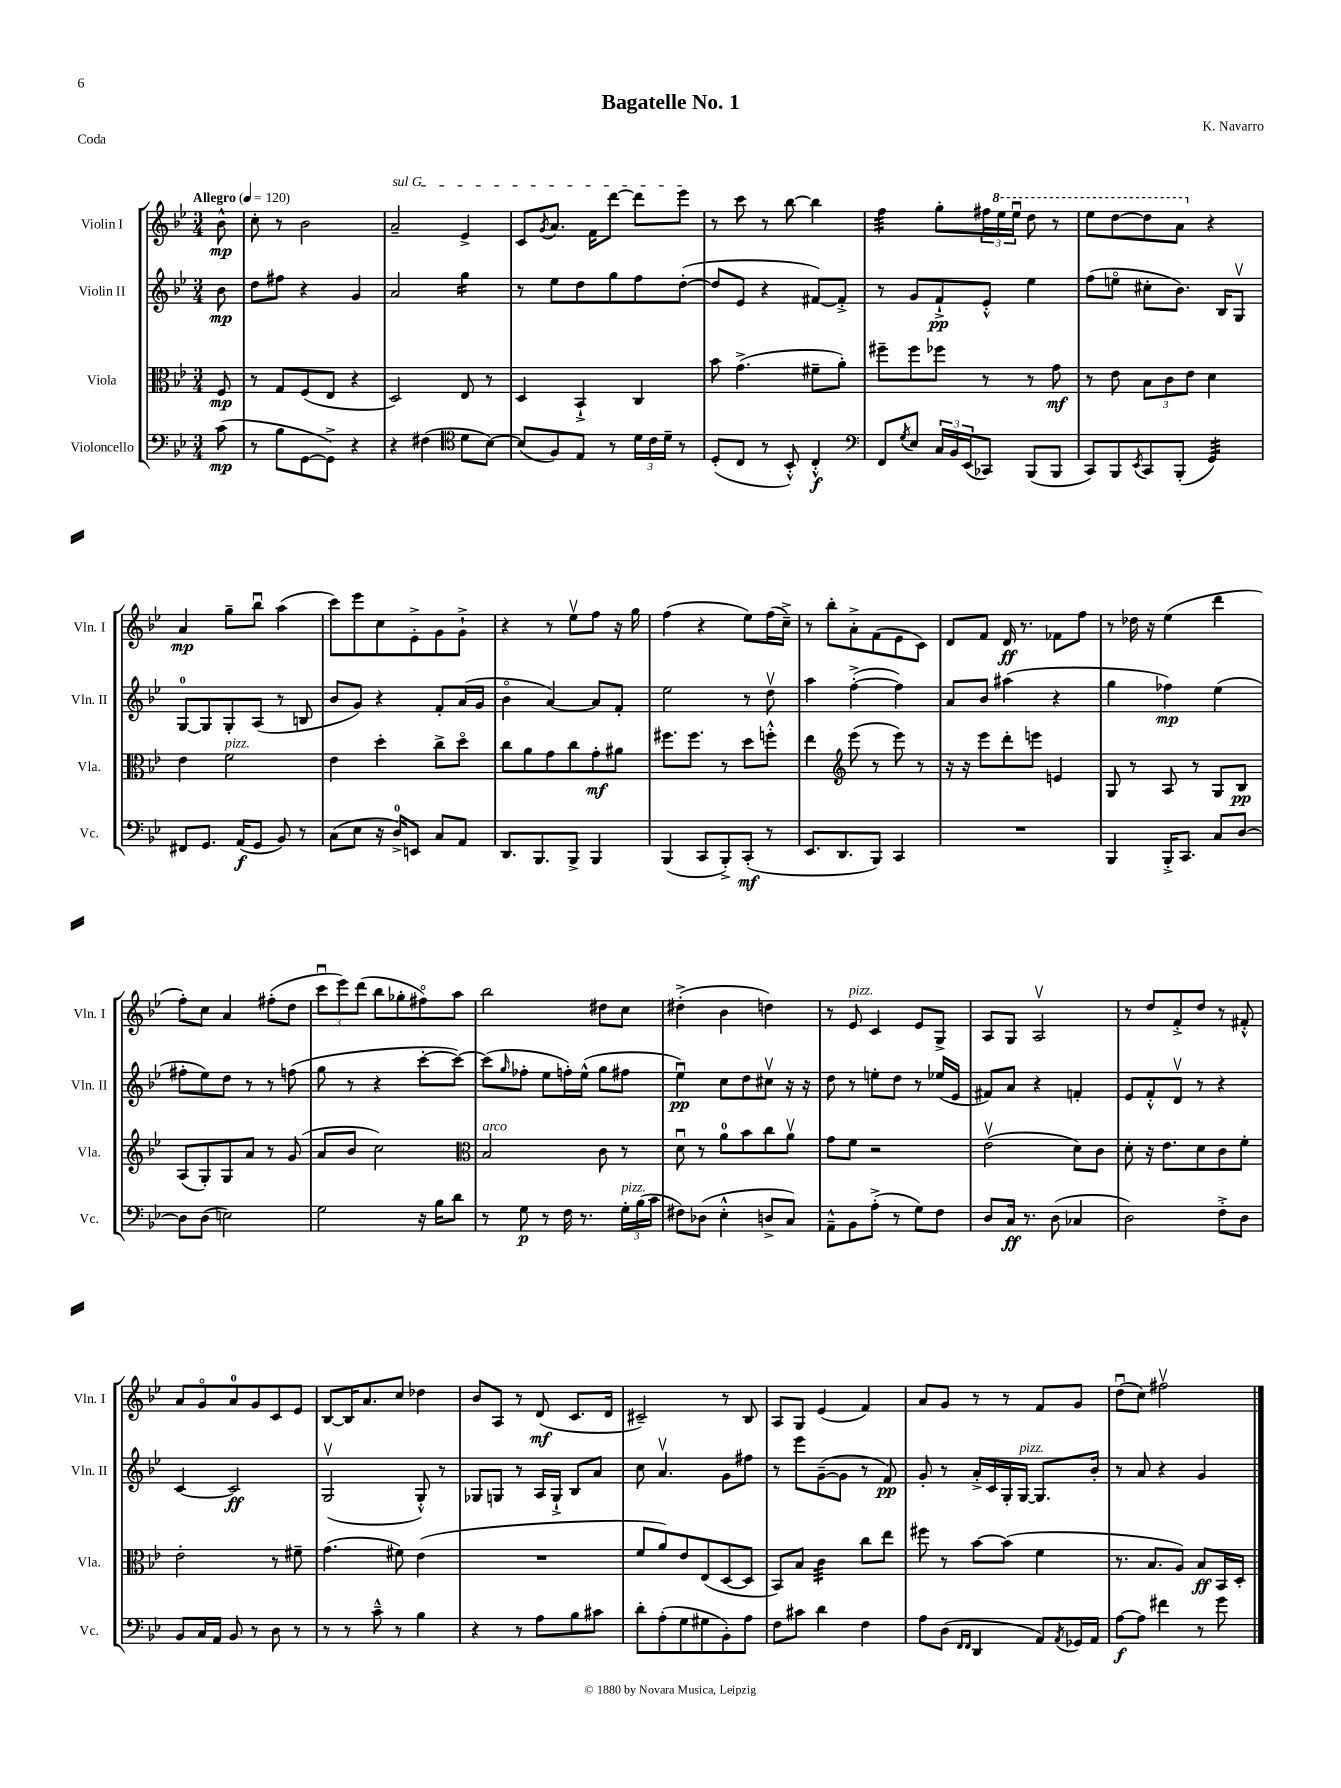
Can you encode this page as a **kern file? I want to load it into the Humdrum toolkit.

**kern	**kern	**kern	**kern
*staff4	*staff3	*staff2	*staff1
*clefF4	*clefC3	*clefG2	*clefG2
*k[b-e-]	*k[b-e-]	*k[b-e-]	*k[b-e-]
*M3/4	*M3/4	*M3/4	*M3/4
*MM120	*MM120	*MM120	*MM120
(8c	8F	8b-	8b-^^
=	=	=	=
8r	8r	8dd	8cc'
8B-	8G	8ff#	8r
[8GG	(8F	4r	2b-
8GG^])	8E-	.	.
4r	4r	4g	.
=	=	=	=
4r	2D)	2a	2a~
(4F#	.	.	.
*clefC4	*	*	*
8d	8E-	4gg	4e-^
[8B-)	8r	.	.
=	=	=	=
(8B-]	4D	8r	8c
.	.	.	8qg
8F)	.	8ee-	8.a
8E-	4BB-`^	8dd	.
.	.	.	16f
8r	.	8gg	[8ddd
24d	4C	8ff	8ddd]
24c	.	.	.
24d~	.	.	.
8r	.	([8dd'	8eee-
=	=	=	=
(8D'	8b-	8dd]	8r
8C	(4.g^	8e-	8ccc
8r	.	4r	8r
8BB-'^^)	.	.	[8bb-
4C'^^	8f#~	[8f#)	4bb-]
.	8a')	8f#'^]	.
=	=	=	=
*clefF4	*	*	*
8FF	8ff#~	8r	4ff
8qG	.	.	.
8E-	8ff#	8g	.
24C	8ff-	8f`^	8gg'
24BB-	.	.	.
(24EE-	.	.	.
8CC-)	8r	8e-'^^	24ff#
.	.	.	24eee-
.	.	.	24eee-u
(8BBB-	8r	4ee-	8ddd
8BBB-	8g	.	8r
=	=	=	=
8CC)	8r	(8ff	8eee-
8BBB-	8e-	8eeo	[8ddd
8qEE-	.	.	.
8CC	12B-	8cc#'	8ddd]
.	12c	.	.
(8BBB-'	.	8.b-)	8aa
.	12e-	.	.
4GG)	4d	.	4r
.	.	16B-	.
.	.	8Gv	.
=	=	=	=
8FF#	4e-	[8G	4a
8.GG	.	8G]	.
.	2f	8G'	8gg~
(16AA	.	.	.
8GG	.	(8A	8bb-u
8BB-)	.	8r	(4aa
8r	.	8B	.
=	=	=	=
(8C	4e-	8b-	8ccc)
8E-	.	8g)	8eee-
16r	4dd'	4r	8cc
16D^)	.	.	.
8EE	.	.	8e-'^
8C	8cc^	8f'	8g
8AA	8ddo	(16a	8g`^
.	.	16g	.
=	=	=	=
8.DD	8cc	4b-o	4r
.	8a	.	.
8.BBB-	.	.	.
.	8g	[4a)	8r
8BBB-^	8cc	.	8ee-v
4BBB-	8g'	8a]	8ff
.	8a#	8f'	16r
.	.	.	16gg
=	=	=	=
(4BBB-	8.ff#	2ee-	(4ff
.	8.ff#	.	.
8CC	.	.	4r
8BBB-'^)	8r	.	.
(8CC'	8dd	8r	8ee-)
8r	8ff'^^	8ddv	(16ff
.	.	.	16cc~^)
=	=	=	=
8.EE-	4ee-	4aa	8r
.	.	.	8bb-'
8.DD	.	.	.
*	*clefG2	*	*
.	(8eee-	([4ff'^	8a'^
8BBB-)	8r	.	(8f
4CC	8eee-)	4ff])	8e-
.	8r	.	8c)
=	=	=	=
2.r	16r	8a	8d
.	16r	.	.
.	8eee-	8b-	8f
.	8ddd'	(4aa#	16d
.	.	.	8.r
.	8eee	.	.
.	4e	4r	8f-
.	.	.	8ff
=	=	=	=
4BBB-	8G	4gg	8r
.	8r	.	16dd-
.	.	.	16r
16BBB-'^	8A	4ff-)	(4ee-
8.CC	.	.	.
.	8r	.	.
8C	8G	(4ee-	4ddd
[8D	8B-	.	.
=	=	=	=
8D]	(8A	8ff#'	8ff')
(8D	8G')	8ee-)	8cc
2E)	8G	8dd	4a
.	8a	8r	.
.	8r	8r	(8ff#'
.	(8g	(8ff	8dd
=	=	=	=
2G	8a	8gg	12cccu
.	.	.	12eee-)
.	8b-	8r	.
.	.	.	(12ddd
.	2cc)	4r	8bb-
.	.	.	8gg-'
16r	.	[8ccc'	8ff#o)
16B-	.	.	.
8d	.	8ccc_)	8aa
=	=	=	=
*	*clefC3	*	*
8r	2B-	(8ccc]	2bb-
.	.	16qqgg	.
8G	.	8ff-'	.
8r	.	8ee-	.
16F	.	16ff')	.
8.r	.	(16ee-^^	.
.	8c	8gg	8dd#
24G'	8r	8ff#	8cc
(24B-	.	.	.
24c	.	.	.
=	=	=	=
8F#)	8du	4ee-u)	(4dd#'^
(8D-	8r	.	.
4E-'^^	8a	8cc	4b-
.	8b-	8dd	.
8D^	8cc	8cc#v	4dd)
8C)	8av	16r	.
.	.	16r	.
=	=	=	=
8AA~^^	8g	8dd	8r
8BB-	8f	8r	8e-
(8A'^	2r	8ee'	4c
8r	.	8dd	.
8G)	.	8r	8e-
8F	.	(16ee-	8G^
.	.	16e-	.
=	=	=	=
8D	(2e-v	8f#)	8A
16C	.	8a	8G
8.r	.	.	.
.	.	4r	2Av
(8D	.	.	.
4C-	8d)	4f'	.
.	8c	.	.
=	=	=	=
2D)	8d'	8e-	8r
.	16r	8f'^^	8dd
.	8.e-	.	.
.	.	8dv	8f'^
.	8d	8r	8dd
8F'^	8c	4r	8r
8D	8f'	.	8f#'^^
=	=	=	=
8BB-	2e-'	[4c	8a
16C	.	.	8go
16AA	.	.	.
8BB-	.	2c]	8a
8r	.	.	8g
8D	8r	.	8c
8r	8f#~	.	8e-
=	=	=	=
8r	(4.g	(2Gv	[8B-
8r	.	.	16B-]
.	.	.	8.a
8c~^^	.	.	.
8r	8f#)	.	8cc
4B-	(4e-	8G'^^)	4dd-
.	.	8r	.
=	=	=	=
4r	2.r	8G-	8b-
.	.	8G	8A
8r	.	8r	8r
8A	.	16A	(8d
.	.	16G`^	.
8B-	.	8B-	8.c
8c#	.	8a	.
.	.	.	16d
=	=	=	=
8d'	8f	8cc	2c#~)
(8A'	8a)	4.av	.
8G	8e-	.	.
8G#	(8E-	.	.
8BB-')	[8D	8g	8r
8A	8D]	8ff#	8B-
=	=	=	=
8F	8BB-)	8r	8A
8c#	8B-	8eee-	8G
4d	4c	([8g~	(4e-
.	.	8g]	.
4F	8cc	8r	4f)
.	8ee-	8f)	.
=	=	=	=
8A	8ff#	8g'	8a
(8D	8r	8r	8g
16qqFF	.	.	.
16qqFF	.	.	.
4DD	[8b-	16a'^	8r
.	.	16c	.
.	(8b-]	16G'	8r
.	.	[16G	.
8AA)	4f	8.G]	8f
8qAA	.	.	.
16GG-	.	.	8g
16AA	.	16b-'	.
=	=	=	=
[8A	8.r	8r	(8ddu
8A]	.	8a	8cc)
.	8.B-	.	.
4f#	.	4r	2ff#v
.	8A)	.	.
8r	8B-	4g	.
8g	16BB-	.	.
.	16D'	.	.
==	==	==	==
*-	*-	*-	*-
